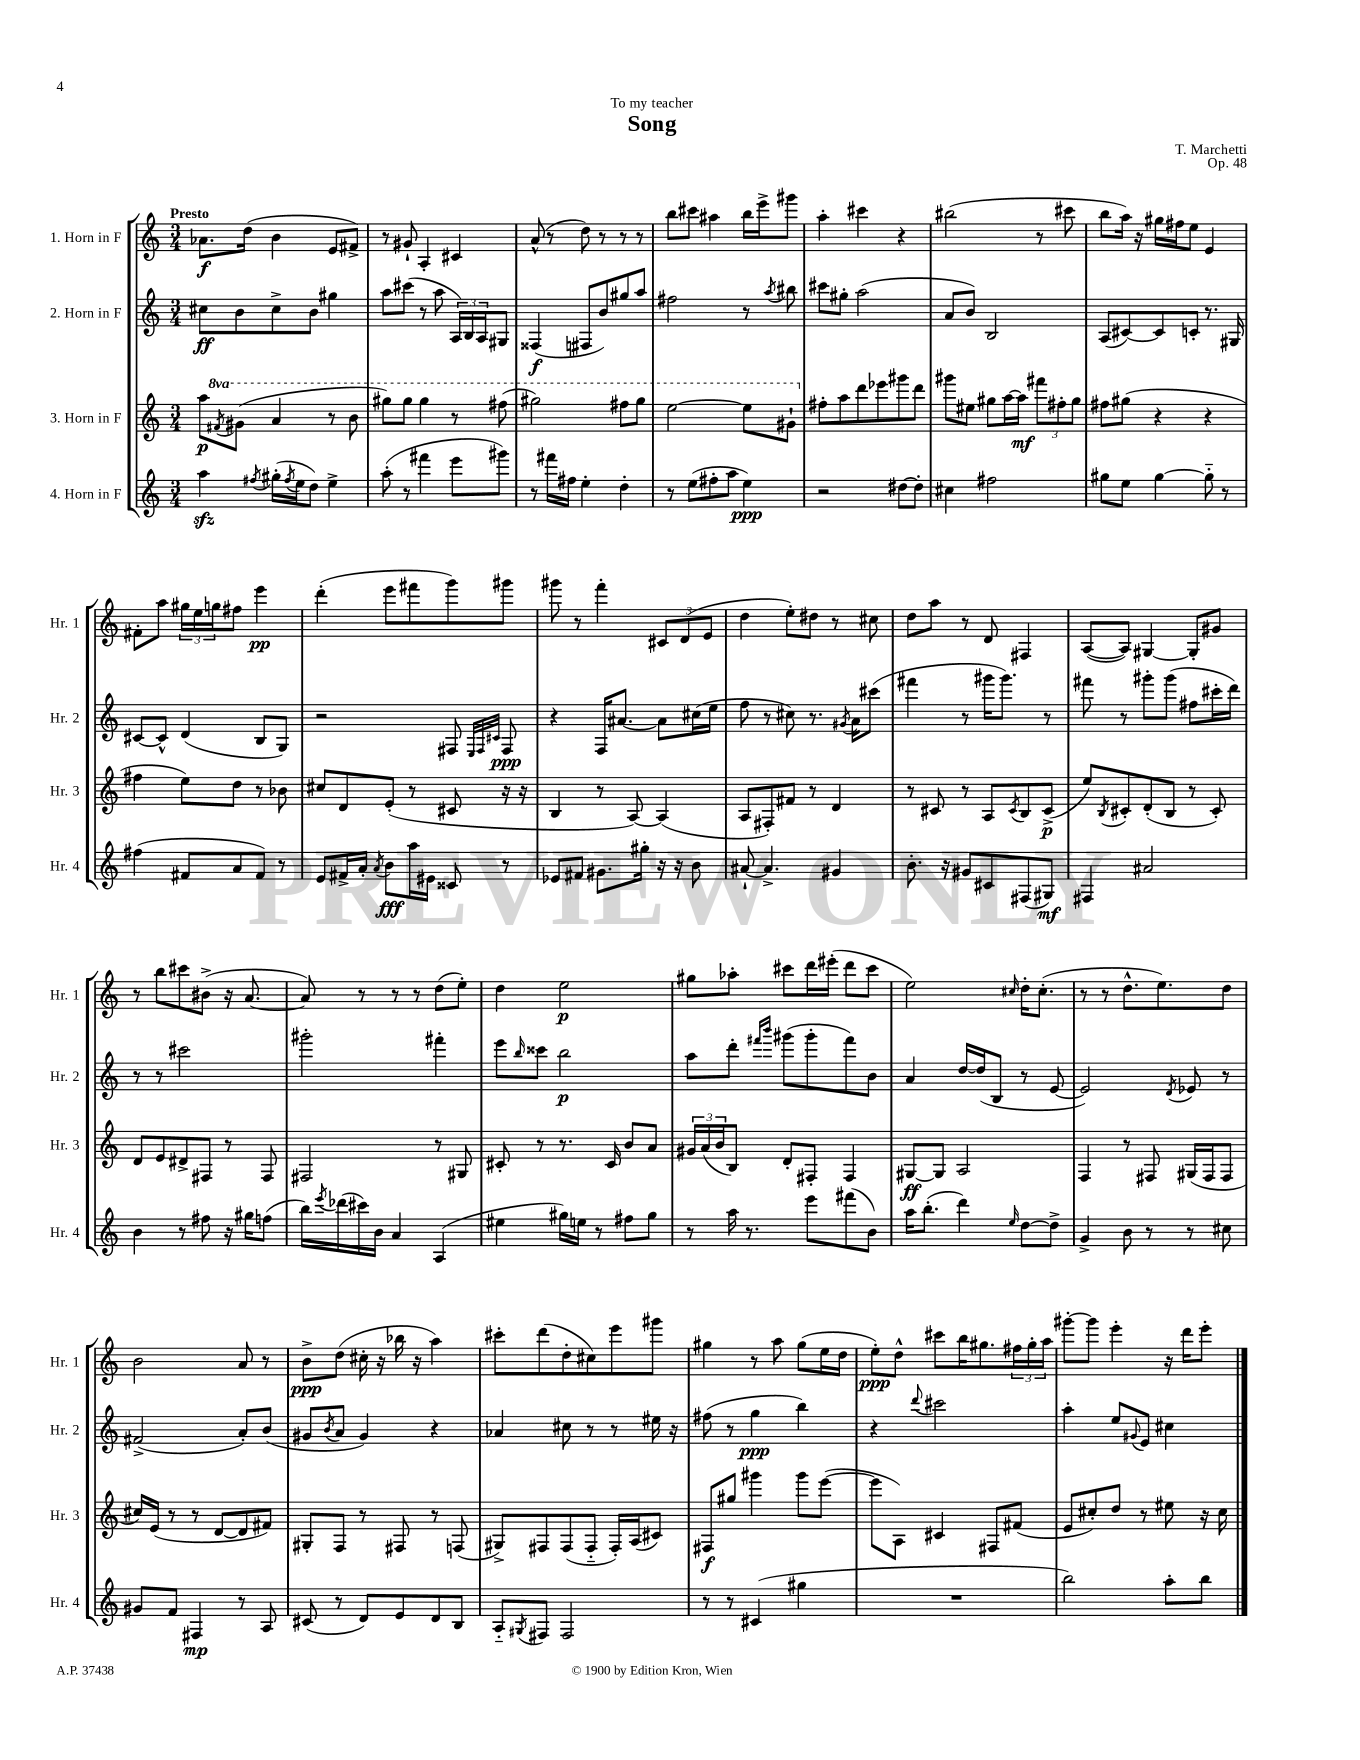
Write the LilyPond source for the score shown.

\header { title = "Song" composer = "T. Marchetti" dedication = "To my teacher" opus = "Op. 48" }
<<
\new StaffGroup <<
\new Staff = "s0" \with { instrumentName = "1. Horn in F" shortInstrumentName = "Hr. 1" } {
    \clef treble \key c \major \numericTimeSignature \time 3/4 \tempo "Presto"
    aes'8.\f d''16( b'4 e'8 fis'8->) |
    r8 gis'8-! a4-. cis'4 |
    a'8-^( r8 d''8) r8 r8 r8 |
    b''8 cis'''8 ais''4 b''16 e'''16-> gis'''8 |
    a''4-. cis'''4 r4 |
    bis''2( r8 cis'''8 |
    b''8 a''16) r16 gis''16 fis''16 e''8 e'4 |
    fis'8-. a''8 \tuplet 3/2 { gis''16 e''16 g''16 } fis''8 e'''4\pp |
    d'''4-.( e'''8 fis'''8 g'''8) gis'''8 |
    gis'''8 r8 f'''4-. \tuplet 3/2 { cis'8 d'8( e'8 } |
    d''4 e''8-.) dis''8 r8 cis''8 |
    d''8 a''8 r8 d'8 fis4 |
    a8~( a8) gis4~ gis8-. gis'8 |
    r8 b''8 cis'''8 bis'8->( r16 a'8.~ |
    a'8) r8 r8 r8 d''8( e''8-.) |
    d''4 e''2\p |
    gis''8 aes''8-. cis'''8 d'''16 eis'''16-.( d'''8 cis'''8 |
    e''2) \grace { cis''16 } d''16-. cis''8.-.( |
    r8 r8 d''8.-^ e''8.) d''8 |
    b'2 a'8 r8 |
    b'8->\ppp d''8( cis''16-. r16 bes''16 r16 a''4) |
    cis'''8-. d'''8( d''8-. cis''8) e'''8 gis'''8 |
    gis''4 r8 a''8 gis''8( e''16 d''16 |
    e''8-.\ppp) d''8-^ cis'''8 b''16 gis''8. \tuplet 3/2 { fis''16 gis''16-. a''16 } |
    gis'''8~-. gis'''8 e'''4-. r16 d'''16 e'''8-. \bar "|." |
}
\new Staff = "s1" \with { instrumentName = "2. Horn in F" shortInstrumentName = "Hr. 2" } {
    \clef treble \key c \major \numericTimeSignature \time 3/4
    cis''8\ff b'8 cis''8-> b'8 gis''4 |
    a''8 cis'''8( r8 a''8 \tuplet 3/2 { a16) b16 a16 } gis8 |
    fisis4\f( fis8 b'8) gis''8 a''8 |
    fis''2 r8 \acciaccatura { a''8 } bis''8 |
    cis'''8 gis''8-. a''2( |
    a'8 b'8) b2 |
    a8( cis'8~) cis'8 c'8-. r8. gis16 |
    cis'8~ cis'8-^ d'4( b8 g8) |
    r2 fis8 \grace { e32 fis32 cis'32 } fis8\ppp |
    r4 f16 ais'8.~ ais'8 cis''16( e''16 |
    f''8 r8 cis''8) r8. \acciaccatura { gis'8 } a'16 cis'''8( |
    fis'''4 r8 gis'''16 gis'''8.) r8 |
    fis'''8 r8 gis'''8-. gis'''8( fis''8 cis'''16-. d'''16) |
    r8 r8 cis'''2 |
    gis'''2-. fis'''4-. |
    e'''8 \grace { b''16 } cisis'''8 b''2\p |
    a''8 d'''8-. \grace { fis'''16 b'''16 } gis'''8( gis'''8-. fis'''8) b'8 |
    a'4 d''16~ d''16( b8 r8 e'8~ |
    e'2) \acciaccatura { d'8 } ees'8 r8 |
    fis'2->( a'8-.) b'8( |
    gis'8 \acciaccatura { b'8 } a'8 gis'4) r4 |
    aes'4 cis''8 r8 r8 eis''16 r16 |
    fis''8( r8 g''4\ppp b''4) |
    r4 \appoggiatura { d'''8 } cis'''2 |
    a''4-. e''8 \appoggiatura { gis'8 } e'8 cis''4 \bar "|." |
}
\new Staff = "s2" \with { instrumentName = "3. Horn in F" shortInstrumentName = "Hr. 3" } {
    \clef treble \key c \major \numericTimeSignature \time 3/4 \set Staff.ottavationMarkups = #ottavation-simple-ordinals
    a''8\p \ottava #1 \acciaccatura { fis''8 } gis''8( a''4 r8 b''8 |
    gis'''8) gis'''8 gis'''4 r8 fis'''8( |
    gis'''2) fis'''8 gis'''8 |
    e'''2~ e'''8 gis''8-! \ottava #0 |
    fis''8-. a''8 d'''8 ees'''8 gis'''8 d'''8 |
    gis'''8 eis''8 gis''8 a''16~ a''16\mf \tuplet 3/2 { fis'''8 fis''8-. gis''8 } |
    fis''8 gis''8( r4 r4 |
    fis''4 e''8) d''8 r8 bes'8 |
    cis''8 d'8 e'8-.( r8 cis'8 r16 r16 |
    b4 r8 a8~) a4( |
    a8 fis8-.) fis'8 r8 d'4 |
    r8 cis'8 r8 a8 \acciaccatura { cis'8 } b8 cis'8->\p( |
    e''8) \acciaccatura { b8 } cis'8-. d'8-.( b8 r8 cis'8-.) |
    d'8 e'8 dis'8-> fis8 r8 fis8 |
    fis2 r8 gis8 |
    cis'8-. r8 r8. cis'16 b'8 a'8 |
    \tuplet 3/2 { gis'16 a'16( b'16 } b8) d'8-. fis8-. fis4 |
    gis8~\ff gis8 a2 |
    f4 r8 fis8 gis16( fis16 fis8 |
    cis''16) e'16( r8 r8 d'8~ d'8 fis'8) |
    gis8-. f8 r8 fis8 r8 f8( |
    gis8->) fis8 fis8( fis8-_ fis16-.) a16( cis'8) |
    fis8\f gis''8 gis'''4 gis'''8 e'''8~( |
    e'''8 a8) cis'4 fis8 fis'8( |
    e'8 cis''8-.) d''8 r8 eis''8 r16 cis''16 \bar "|." |
}
\new Staff = "s3" \with { instrumentName = "4. Horn in F" shortInstrumentName = "Hr. 4" } {
    \clef treble \key c \major \numericTimeSignature \time 3/4
    a''4\sfz \acciaccatura { fis''8 } gis''16-.( \acciaccatura { fis''8 } e''16 d''8) e''4-> |
    a''8-.( r8 fis'''4 e'''8 gis'''8) |
    r8 fis'''16 fis''16 e''4-. d''4-. |
    r8 e''8( fis''8-. a''8 e''4\ppp) |
    r2 dis''8~ dis''8-. |
    cis''4 fis''2 |
    gis''8 e''8 gis''4~ gis''8-_ r8 |
    fis''4( fis'8 a'8 fis'8) r8 |
    e'8 fis'16-> a'16-. \acciaccatura { a'8 } b'8\fff a''16 eis'16 cisis'8 r8 |
    ees'8 fis'8 gis'8. gis''16-. r16 r16 b'8 |
    ais'8~-! ais'4.-> gis'4 |
    b'8.-. r16 gis'8 cis'8 fis8( gis8\mf) |
    fis4 ais'2 |
    b'4 r8 fis''8 r16 gis''16 f''8( |
    b''16) \acciaccatura { e'''8 } des'''16( cis'''16) b'16 a'4 a4( |
    eis''4 gis''16) e''16 r8 fis''8 gis''8 |
    r8 a''16 r8. e'''8 fis'''8( b'8) |
    a''16 b''8.-.( d'''4) \grace { e''16 } d''8~ d''8-> |
    g'4-> b'8 r8 r8 cis''8 |
    gis'8 f'8 fis4\mp r8 a8 |
    cis'8( r8 d'8) e'8 d'8 b8 |
    a8-_ \acciaccatura { gis8 } fis8 fis2 |
    r8 r8 cis'4( gis''4 |
    R2. |
    b''2) a''8-. b''8 \bar "|." |
}
>>
>>
\layout { \context { \Score \remove "Bar_number_engraver" } }
